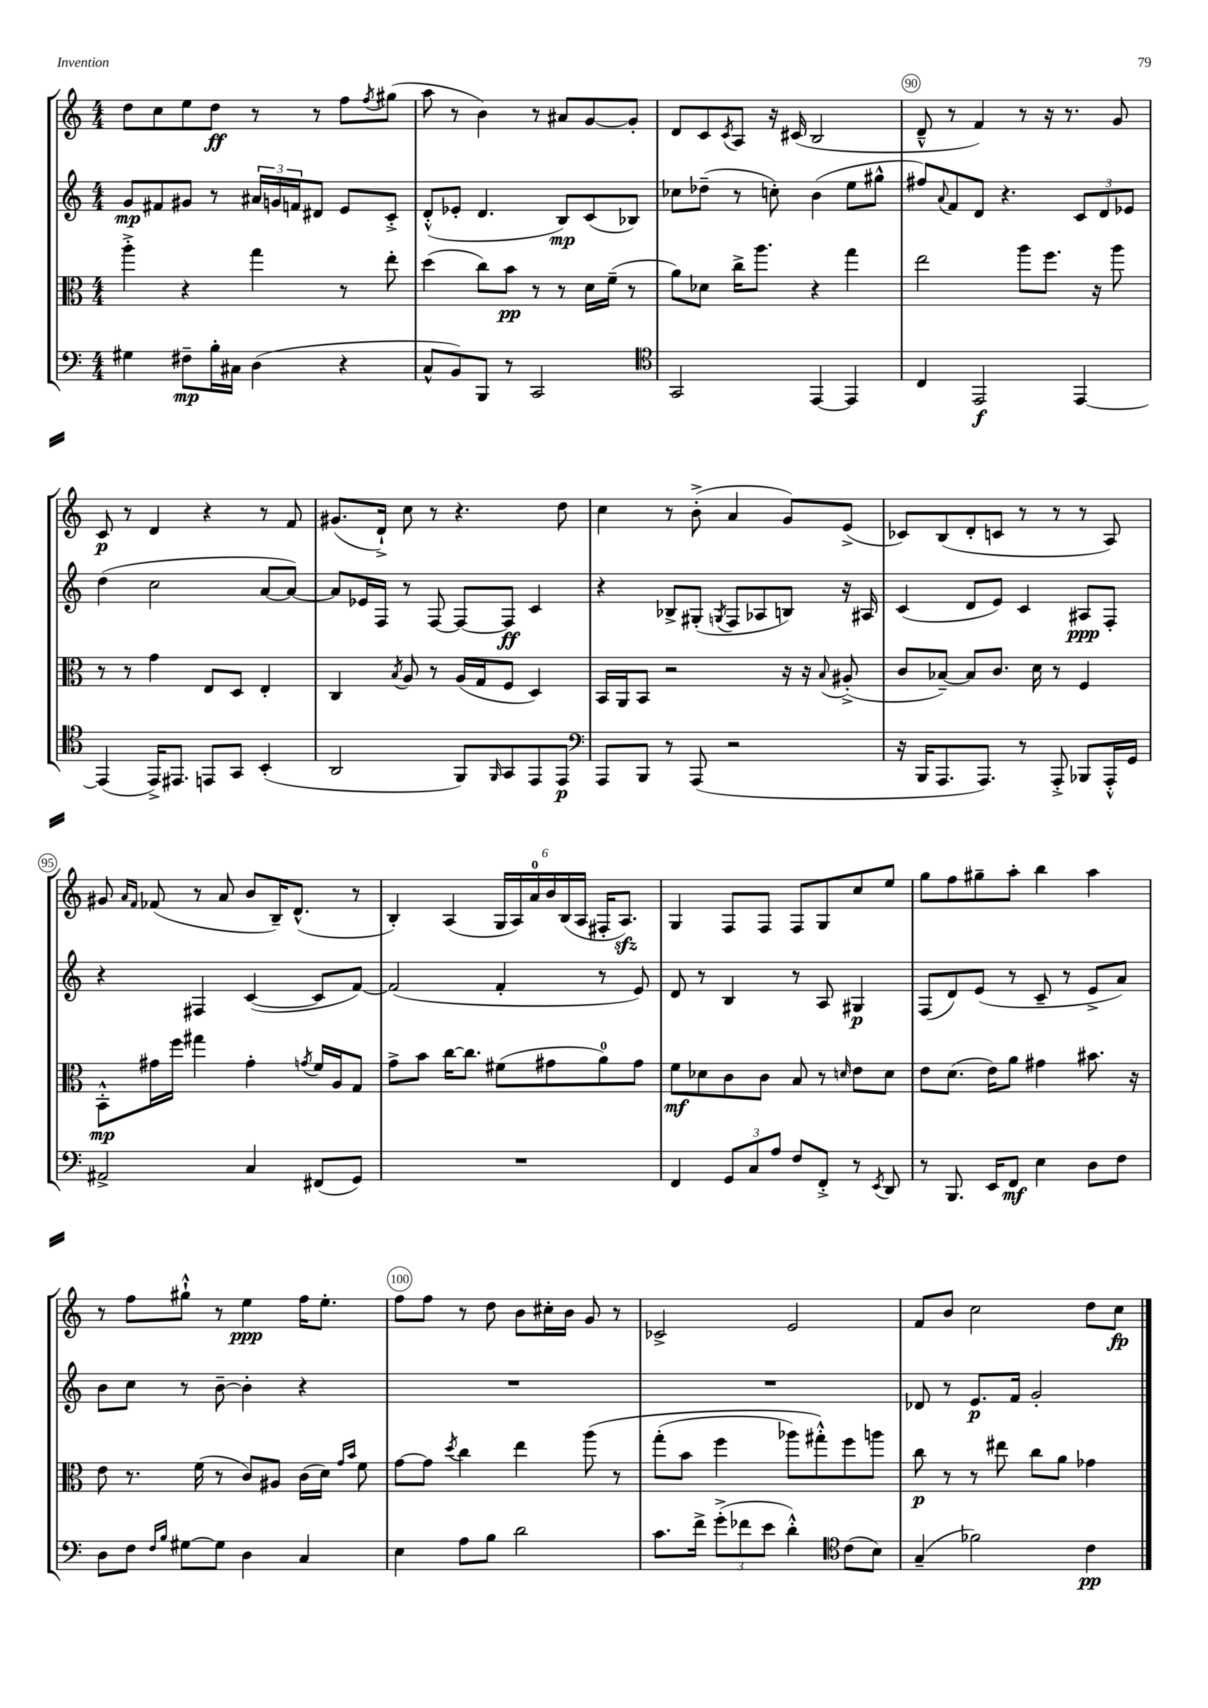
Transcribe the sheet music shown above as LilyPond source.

<<
\new StaffGroup <<
\new Staff = "s0" {
    \clef treble \key c \major \numericTimeSignature \time 4/4
    d''8 c''8 e''8 d''8\ff r8 r8 f''8 \acciaccatura { f''8 } gis''8( |
    a''8 r8 b'4) r8 ais'8 g'8~ g'8-. |
    d'8 c'8 \acciaccatura { c'8 } a8 r16 cis'16( b2 |
    d'8---^ r8 f'4) r8 r16 r8. g'8 |
    c'8\p r8 d'4 r4 r8 f'8 |
    gis'8.( d'16-!->) c''8 r8 r4. d''8 |
    c''4 r8 b'8-.->( a'4 g'8) e'8->( |
    ces'8) b8( d'8-. c'8 r8 r8 r8 a8) |
    gis'8 \grace { a'16 f'16 } fes'8( r8 a'8 b'8 b16--) d'8.-^( r8 |
    b4-.) a4( \tuplet 6/4 { g16 a16) a'16-0 b'16 b16( a16 } fis16-. a8.\sfz) |
    g4 f8 f8 f8 g8 c''8 e''8 |
    g''8 f''8 gis''8-- a''8-. b''4 a''4 |
    r8 f''8 gis''8-!-^ r8 e''4\ppp f''16 e''8.-. |
    f''8 f''8 r8 d''8 b'8 cis''16-. b'16 g'8 r8 |
    ces'2-> e'2 |
    f'8 b'8 c''2 d''8 c''8\fp \bar "|." |
}
\new Staff = "s1" {
    \clef treble \key c \major \numericTimeSignature \time 4/4
    g'8\mp fis'8 gis'8 r8 \tuplet 3/2 { ais'16 g'16 f'16 } dis'8 e'8 c'8-.-> |
    d'8-.-^( ees'8-. d'4. b8\mp) c'8( bes8) |
    ces''8 des''8--( r8 c''8-.) b'4( e''8 gis''8-^ |
    fis''8) \appoggiatura { a'8 } f'8 d'8 r4. \tuplet 3/2 { c'8 d'8 ees'8 } |
    d''4( c''2 a'8~ a'8~) |
    a'8 ees'16 f16 r8 f8~ f8~ f8\ff c'4 |
    r4 bes8-> gis8-.( \acciaccatura { g8 } f8 aes8 b8) r16 ais16 |
    c'4( d'8 e'8) c'4 ais8\ppp f8-. |
    r4 fis4 c'4~( c'8 f'8~) |
    f'2( f'4-. r8 e'8) |
    d'8 r8 b4 r8 a8 gis4\p |
    f8( d'8) e'8( r8 c'8-- r8 e'8-> a'8) |
    b'8 c''8 r8 b'8~-- b'4-. r4 |
    R1 |
    R1 |
    des'8 r8 e'8.\p f'16 g'2-. \bar "|." |
}
\new Staff = "s2" {
    \clef alto \key c \major \numericTimeSignature \time 4/4
    a''4-.-> r4 g''4 r8 e''8-. |
    d''4( c''8) b'8\pp r8 r8 d'16 f'16--( r8 |
    a'8) des'8 c''16-> a''8. r4 g''4 |
    e''2 a''8 f''8. r16 a''8 |
    r8 r8 g'4 e8 d8 e4-. |
    c4 \acciaccatura { b8 } a8 r8 a16( g16 f8 d4) |
    b,16 a,16 b,8 r2 r16 r16 \appoggiatura { b8 } ais8-.->( |
    c'8 bes8~--) bes8 c'8. d'16 r8 f4 |
    b,8-.-^\mp gis'16 f''16 gis''4 gis'4-. \acciaccatura { g'8 } f'16 a16 g8 |
    g'8-> b'8 c''16~ c''8. fis'8( gis'8 a'8-0) gis'8 |
    f'8\mf des'8 c'8 c'8 b8 r8 \grace { d'16 } e'8 d'8 |
    e'8 d'8.( e'16) a'8 gis'4 bis'8. r16 |
    e'8 r8. f'16( r8 c'8) ais8 c'16( d'16) \grace { g'16 b'16 } f'8 |
    g'8~ g'8 \acciaccatura { d''8 } c''4 e''4 a''8\( r8 |
    g''8-.( b'8 f''4 aes''8) gis''8-.-^\) f''8 a''8 |
    c''8\p r8 r8 eis''8 c''8 a'8 ges'4 \bar "|." |
}
\new Staff = "s3" {
    \clef bass \key c \major \numericTimeSignature \time 4/4
    gis4 fis8--\mp b16-. cis16 d4( r4 |
    c8-^ b,8) b,,8 r8 c,2 |
    \clef tenor g,2 e,4~ e,4 |
    c4 e,2\f e,4~ |
    e,4( e,16->) eis,8. e,8 g,8 b,4-.( |
    a,2 f,8) \grace { f,16 } g,8 e,8 e,8\p |
    \clef bass a,,8 b,,8 r8 a,,8( r2 |
    r16 b,,16 a,,8. a,,8.) r8 a,,8-.-> bes,,8 a,,16-.-^ g,16 |
    ais,2-> c4 fis,8( g,8) |
    R1 |
    f,4 \tuplet 3/2 { g,8 c8 a8 } f8 f,8-.-> r8 \acciaccatura { e,8 } d,8 |
    r8 b,,8. e,16 f,8\mf e4 d8 f8 |
    d8 f8 \grace { f16 b16 } gis8~ gis8 d4 c4 |
    e4 a8 b8 d'2 |
    c'8. f'16-> \tuplet 3/2 { g'8-.->( fes'8 e'8 } d'4-.-^) \clef tenor c'8( b8) |
    g4--( fes'2) c'4\pp \bar "|." |
}
>>
>>
\layout { \context { \Score currentBarNumber = #87 \override BarNumber.break-visibility = ##(#f #t #t) barNumberVisibility = #(every-nth-bar-number-visible 5) \override BarNumber.stencil = #(make-stencil-circler 0.1 0.3 ly:text-interface::print) } }
